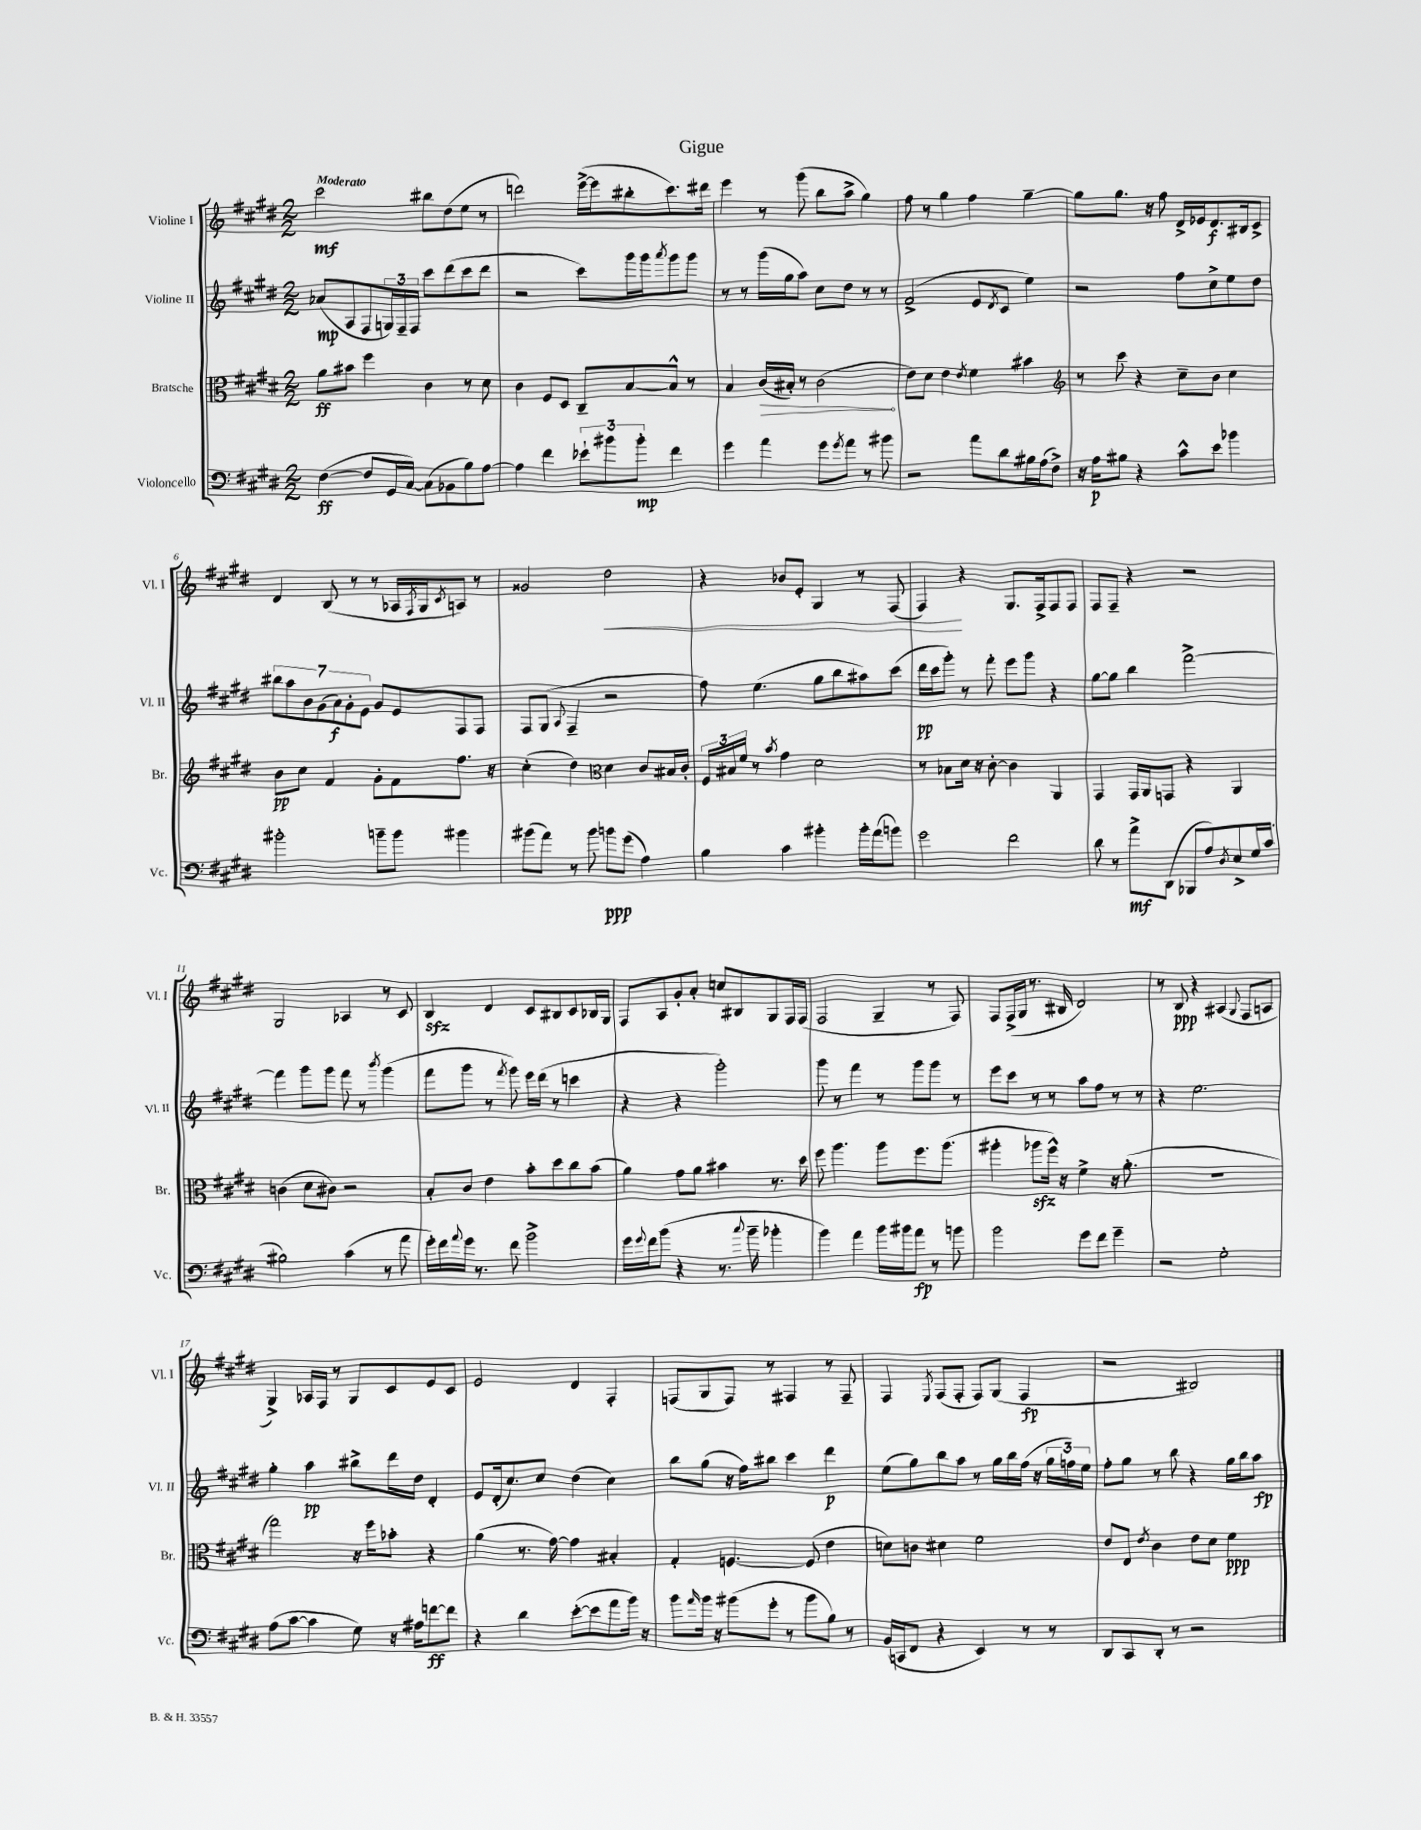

**kern	**dynam	**kern	**dynam	**kern	**dynam	**kern	**dynam
*part4	*part4	*part3	*part3	*part2	*part2	*part1	*part1
*staff4	*staff4	*staff3	*staff3	*staff2	*staff2	*staff1	*staff1
*I"Violoncello	*	*I"Bratsche	*	*I"Violine II	*	*I"Violine I	*
*I'Vc.	*	*I'Br.	*	*I'Vl. II	*	*I'Vl. I	*
*clefF4	*	*clefC3	*	*clefG2	*	*clefG2	*
*k[f#c#g#d#]	*	*k[f#c#g#d#]	*	*k[f#c#g#d#]	*	*k[f#c#g#d#]	*
*M2/2	*	*M2/2	*	*M2/2	*	*M2/2	*
=1	=1	=1	=1	=1	=1	=1	=1
!	!	!	!	!	!	!LO:TX:a:B:t=Moderato	!
([4F#\	ff	8a\L	ff	(8a-X/L	mp	2ccc#\	mf
.	.	8b#X\J	.	8A/	.	.	.
8F#/L]	.	4ff#\	.	8F#/	.	.	.
16GG#/L	.	.	.	24Gn/L)	.	.	.
.	.	.	.	24F#~/	.	.	.
[16C#/JJ)	.	.	.	.	.	.	.
.	.	.	.	24F#/JJ	.	.	.
(8C#\L]	.	4c#\	.	8ccc#\L	.	8bb#X\L	.
8BB-X\	.	.	.	(8ddd#\	.	(8dd#\	.
8B\)	.	8r	.	8ccc#\	.	8ee\J	.
[8A\J	.	8d#\	.	8ddd#\J	.	8r	.
=2	=2	=2	=2	=2	=2	=2	=2
4A\]	.	4c#\	.	2r	.	2dddn\)	.
4f#\	.	8F#/L	.	.	.	.	.
.	.	8D#/J	.	.	.	.	.
12e-X`\L	.	8C#~/L	.	8ccc#\L)	.	([16eee^\LL	.
.	.	.	.	.	.	16eee\J]	.
12b#X\	.	.	.	.	.	.	.
.	.	[8B/	.	16ggg#\L	.	8bb#X'\	.
12b#'\J	mp	.	.	.	.	.	.
.	.	.	.	16ggg#\J	.	.	.
.	.	.	.	8qaaa/	.	.	.
4f#\	.	8B^^/J]	.	8ggg#\	.	8.ccc#\)	.
.	.	8r	.	8ggg#\J	.	.	.
.	.	.	.	.	.	16ddd#X\Jk	.
=3	=3	=3	=3	=3	=3	=3	=3
4g#\	.	4B/	.	8r	.	4eee\	.
.	.	.	.	8r	.	.	.
!	!	!	!LO:HP:b	!	!	!	!
4a\	.	(16c#/LL	>	(16ggg#\LL	.	8r	.
.	.	16B#X'/JJ)	.	16gg#\J	.	.	.
.	.	8r	.	8aa\J)	.	(8ggg#\	.
8g#\L	.	(2c#\	.	8cc#\L	.	8bb\L	.
8qg#/	.	.	.	.	.	.	.
8a\J	.	.	.	8dd#\J	.	8aa^\J	.
8r	.	.	.	8r	.	4gg#\)	.
8b#X\	.	.	.	8r	.	.	.
.	.	.	]	.	.	.	.
=4	=4	=4	=4	=4	=4	=4	=4
2r	.	8e\L)	.	(2f#^/	.	8ff#\	.
.	.	8d#\J	.	.	.	8r	.
.	.	4e\	.	.	.	4gg#\	.
.	.	8qe/	.	.	.	.	.
8a\L	.	4f#\	.	8e/L	.	4ff#\	.
.	.	.	.	8qd#/	.	.	.
8d#\	.	.	.	8c#/J	.	.	.
16B#X\L	.	4b#X\	.	4ee\)	.	[4gg#~\	.
(16A\J	.	.	.	.	.	.	.
8F#^\J)	.	.	.	.	.	.	.
=5	=5	=5	=5	=5	=5	=5	=5
*	*	*clefG2	*	*	*	*	*
16r	.	8r	.	2r	.	8gg#\L]	.
16A\KL	p	.	.	.	.	.	.
8B#X\J	.	8ccc#\	.	.	.	8.gg#\J	.
4r	.	4r	.	.	.	.	.
.	.	.	.	.	.	16r	.
.	.	.	.	.	.	8ff#\	.
8c#^^\L	.	8cc#~\L	.	8ff#\L	.	16d#^/LL	.
.	.	.	.	.	.	16e-X/J	.
8e\J	.	8b\J	.	8cc#^\	.	8.d#/	f
4b-X\	.	4cc#\	.	8ee\	.	.	.
.	.	.	.	.	.	16B#X/k	.
.	.	.	.	8dd#\J	.	8c#^/J	.
!!LO:LB:g=z
=6	=6	=6	=6	=6	=6	=6	=6
2b#X'\	.	8b\L	pp	14bb#X\L	.	4d#/	.
.	.	.	.	14aa\	.	.	.
.	.	8cc#\J	.	.	.	.	.
.	.	.	.	14b\	.	.	.
.	.	.	.	(14g#\	.	.	.
.	.	4f#/	.	.	.	(8B/	.
.	.	.	.	14a\)	f	.	.
.	.	.	.	14g#'\	.	.	.
.	.	.	.	.	.	8r	.
.	.	.	.	14e\J	.	.	.
8bn~\L	.	8g#'\L	.	8g#/L	.	8r	.
8b\J	.	8f#\	.	8e/	.	16A-X/LL	.
.	.	.	.	.	.	8qF#/	.
.	.	.	.	.	.	16G#/J	.
.	.	.	.	.	.	8qc#/	.
4b#X\	.	8.ff#\J	.	8F#/	.	8An/J)	.
.	.	.	.	8F#/J	.	8r	.
.	.	16r	.	.	.	.	.
=7	=7	=7	=7	=7	=7	=7	=7
(8b#X\L	.	(4cc#'\	.	8F#/L	.	2g##X/	.
8a\J)	.	.	.	(8G#/J	.	.	.
.	.	.	.	8qqA/	.	.	.
8r	.	4dd#\)	.	4F#~/	.	.	.
8b#\	.	.	.	.	.	.	.
*	*	*clefC3	*	*	*	*	*
!	!	!	!	!	!	!	!LO:HP:b
8bn\L	ppp	4d#\	.	2r	.	2dd#\	<
(8g#\J	.	.	.	.	.	.	.
4A\)	.	8c#/L	.	.	.	.	.
.	.	16B#X/L	.	.	.	.	.
.	.	16c#'/JJ	.	.	.	.	.
=8	=8	=8	=8	=8	=8	=8	=8
4B\	.	24F#/LL	.	8ff#\)	.	4r	.
.	.	24B#X/	.	.	.	.	.
.	.	24f#/JJ	.	.	.	.	.
.	.	8r	.	(4.ee\	.	.	.
.	.	8qb/	.	.	.	.	.
4c#\	.	4g#\	.	.	.	8b-X/L	.
.	.	.	.	.	.	8e'/J	.
4b#X'\	.	2d#\	.	8gg#\L	.	4G#/	.
.	.	.	.	8bb\	.	.	.
16b#'\LL	.	.	.	8aa#X\)	.	8r	.
(16a\J	.	.	.	.	.	.	.
8bn\J)	.	.	.	(8ccc#\J	.	(8F#/	.
=9	=9	=9	=9	=9	=9	=9	=9
2g#\	.	8r	.	16ddd#\LL	pp	4F#/)	.
.	.	.	.	16ccc#\J	.	.	.
.	.	8B-X\L	.	8ggg#'\J)	.	.	.
.	.	16d#\Jk	.	8r	.	4r	[
.	.	16r	.	.	.	.	.
.	.	[8c#'\	.	8fff#'\	.	.	.
2f#\	.	4c#\]	.	8eee\L	.	8.G#/L	.
.	.	.	.	8ggg#\J	.	.	.
.	.	.	.	.	.	16F#^/k	.
.	.	4AA/	.	4r	.	8F#/	.
.	.	.	.	.	.	8F#/J	.
=10	=10	=10	=10	=10	=10	=10	=10
8d#\	.	4GG#/	.	[8gg#\L	.	8F#/L	.
8r	.	.	.	8gg#\J]	.	8F#~/J	.
8a^\L	mf	16GG#/LL	.	4bb\	.	4r	.
.	.	16AA/J	.	.	.	.	.
(8DD#\J	.	8GGn/J	.	.	.	.	.
8BBB-X/L	.	4r	.	[2fff#^\	.	2r	.
8A/)	.	.	.	.	.	.	.
8qD#/	.	.	.	.	.	.	.
8E^/	.	4AA/	.	.	.	.	.
16G#/L	.	.	.	.	.	.	.
(16c#/JJ	.	.	.	.	.	.	.
!!LO:LB:g=z
=11	=11	=11	=11	=11	=11	=11	=11
2B#X\)	.	(4cn\	.	4fff#\]	.	2G#/	.
.	.	8d#\L	.	8ggg#\L	.	.	.
.	.	8c#X\J)	.	8ggg#\J	.	.	.
(4c#\	.	2r	.	8fff#\	.	4A-X/	.
.	.	.	.	8r	.	.	.
.	.	.	.	8qbbb/	.	.	.
8r	.	.	.	(4ggg#\	.	8r	.
8a\	.	.	.	.	.	8c#/	.
=12	=12	=12	=12	=12	=12	=12	=12
16g#'\LL)	.	8B'/L	.	8fff#\L	.	4Bzz/	.
16f#\	.	.	.	.	.	.	.
8qqa/	.	.	.	.	.	.	.
16g#\JJ	.	8c#/J	.	8ggg#\J	.	.	.
8.r	.	.	.	.	.	.	.
.	.	4e\	.	8r	.	4d#/	.
.	.	.	.	8qfff#/	.	.	.
8f#\	.	.	.	8ggg#\)	.	.	.
2b^\	.	8b'\L	.	16eee\LL	.	8c#/L	.
.	.	.	.	(16ddd#\JJ	.	.	.
.	.	8dd#\	.	8r	.	8B#X/	.
.	.	8cc#\	.	4cccn\	.	8c#/	.
.	.	(8b\J	.	.	.	16B-X/L	.
.	.	.	.	.	.	16G#/JJ	.
=13	=13	=13	=13	=13	=13	=13	=13
16g#\LL	.	4a\)	.	4r	.	8F#/L	.
8qqg#/	.	.	.	.	.	.	.
16f#\J	.	.	.	.	.	.	.
(8b\J	.	.	.	.	.	8A/	.
4r	.	8g#\L	.	4r	.	8g#'/	.
.	.	8a\J	.	.	.	8a'/J	.
8.r	.	4b#X\	.	2ggg#'\)	.	8ccn/L	.
.	.	.	.	.	.	8B#X/	.
8qqcc#/	.	.	.	.	.	.	.
16b~\	.	.	.	.	.	.	.
4b-X'\	.	8.r	.	.	.	8G#/	.
.	.	.	.	.	.	16F#/L	.
.	.	16dd#\	.	.	.	(16F#/JJ	.
=14	=14	=14	=14	=14	=14	=14	=14
4b\)	.	8ff#\	.	8ggg#\	.	2F#/	.
.	.	4.aa\	.	8r	.	.	.
4a\	.	.	.	4fff#\	.	.	.
16b\LL	.	8aa\L	.	8r	.	4G#~/	.
16b#X\J	.	.	.	.	.	.	.
8a\J	fp	8.ff#\	.	8ggg#\L	.	.	.
8r	.	.	.	8ggg#\J	.	8r	.
.	.	(8.aa\J	.	.	.	.	.
8bn\	.	.	.	8r	.	8F#/)	.
=15	=15	=15	=15	=15	=15	=15	=15
2b\	.	4aa#X'\	.	8eee\L	.	8F#/L	.
.	.	.	.	8ccc#\J	.	(16F#^/L	.
.	.	.	.	.	.	16G#/JJ	.
.	.	8aa-Xzz\L	.	8r	.	8.r	.
.	.	16ff#^^\Jk)	.	8r	.	.	.
.	.	16r	.	.	.	16B#X/	.
8g#\L	.	4f#^\	.	8aa\L	.	2d#/)	.
8f#\J	.	.	.	8ff#\J	.	.	.
4g#~\	.	16r	.	8r	.	.	.
.	.	(8.a'\	.	.	.	.	.
.	.	.	.	8r	.	.	.
=16	=16	=16	=16	=16	=16	=16	=16
2r	.	1r	.	4r	.	8r	.
.	.	.	.	.	.	8B/	ppp
.	.	.	.	2.ee\	.	4r	.
2G#'\	.	.	.	.	.	(4A#X/	.
.	.	.	.	.	.	8qqG#/	.
.	.	.	.	.	.	8F#/L	.
.	.	.	.	.	.	8An/J	.
!!LO:LB:g=z
=17	=17	=17	=17	=17	=17	=17	=17
(8A\L	.	2gg#\)	.	4gg#'\	.	4G#^/)	.
[8c#\J	.	.	.	.	.	.	.
4c#\]	.	.	.	4aa\	pp	16A-X/LL	.
.	.	.	.	.	.	16F#/JJ	.
.	.	.	.	.	.	8r	.
8G#\)	.	16r	.	8bb#X^\L	.	8G#/L	.
.	.	16ff#\KL	.	.	.	.	.
16r	.	8b-X'\J	.	16ddd#\L	.	8c#/	.
16A#X\KL	.	.	.	16dd#\JJ	.	.	.
[8fn\	ff	4r	.	4d#'/	.	8e/	.
8f\J]	.	.	.	.	.	8c#/J	.
=18	=18	=18	=18	=18	=18	=18	=18
4r	.	(4a\	.	8e/L	.	2e/	.
.	.	.	.	(16d#'/k	.	.	.
.	.	.	.	8.cc#/)	.	.	.
4d#\	.	8.r	.	.	.	.	.
.	.	.	.	8cc#/J	.	.	.
.	.	[16g#\)	.	.	.	.	.
([8e'\L	.	4g#\]	.	(4dd#\	.	4d#/	.
8e\]	.	.	.	.	.	.	.
8a\	.	4B#X'/	.	4cc#\)	.	4F#'/	.
16b\Jk)	.	.	.	.	.	.	.
16r	.	.	.	.	.	.	.
=19	=19	=19	=19	=19	=19	=19	=19
8b\L	.	4G#'/	.	8bb\L	.	(8Fn/L	.
16qqa/	.	.	.	.	.	.	.
16b\Jk	.	.	.	(8gg#\J	.	8G#/	.
16r	.	.	.	.	.	.	.
(8b#X\L	.	[4.Fn/	.	16r	.	8F/J)	.
.	.	.	.	16ff#\KL)	.	.	.
8g#'\J	.	.	.	8bb#X\J	.	8r	.
8r	.	.	.	4ccc#\	.	4F#X/	.
8b#\L	.	(8F/]	.	.	.	.	.
8B\J)	.	4e\	.	4ddd#\	p	8r	.
8r	.	.	.	.	.	8F#~/	.
=20	=20	=20	=20	=20	=20	=20	=20
(16BB/LL	.	8dn\L)	.	(8ee\L	.	4F#/	.
16CCn/J	.	.	.	.	.	.	.
8FF#/J	.	8cn\J	.	8gg#\)	.	.	.
.	.	.	.	.	.	8qE/	.
4r	.	4d#X\	.	8bb\	.	(8F#/L	.
.	.	.	.	8aa\J	.	8F#'/J	.
4EE/)	.	2f#\	.	8r	.	8F#/L)	.
.	.	.	.	16gg#\LL	.	(8G#/J	.
.	.	.	.	16bb\	.	.	.
8r	.	.	.	(16ff#\JJ	.	4F#/	fp
.	.	.	.	16r	.	.	.
8r	.	.	.	24gg#\LL	.	.	.
.	.	.	.	24ffn\)	.	.	.
.	.	.	.	24ee\JJ	.	.	.
=21	=21	=21	=21	=21	=21	=21	=21
8DD#/L	.	8e/L	.	8ff#'\L	.	2r	.
8CC#/	.	8E/J	.	8gg#\J	.	.	.
.	.	8qe/	.	.	.	.	.
8DD#'/J	.	4c#\	.	8r	.	.	.
8r	.	.	.	8bb\	.	.	.
2r	.	8e\L	.	4r	.	2B#X/)	.
.	.	8d#\J	.	.	.	.	.
.	.	4f#\	ppp	16gg#\LL	.	.	.
.	.	.	.	16bb\J	.	.	.
.	.	.	.	8aa\J	fp	.	.
==	==	==	==	==	==	==	==
*-	*-	*-	*-	*-	*-	*-	*-
